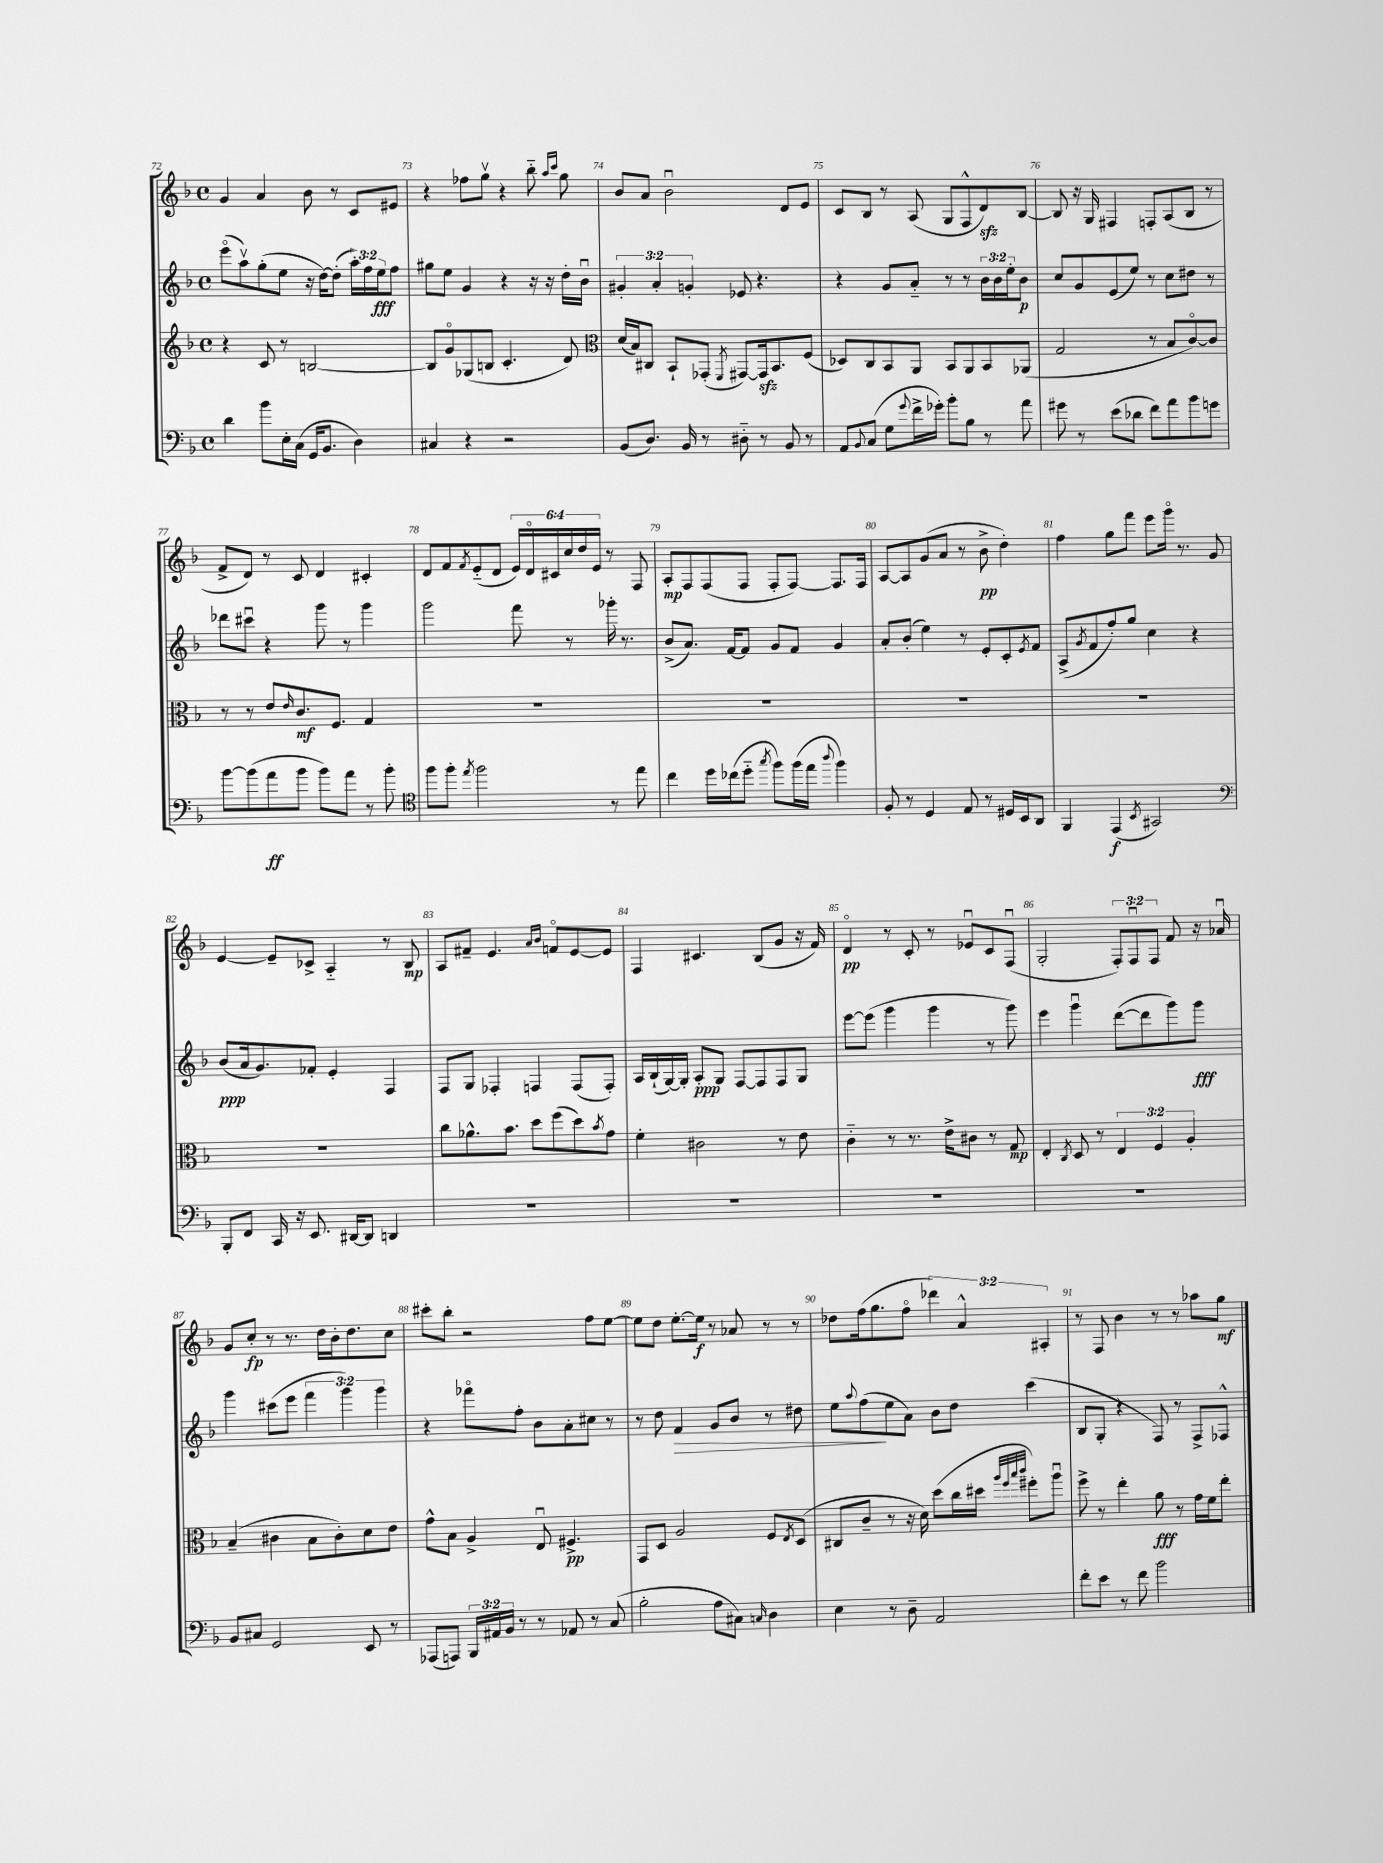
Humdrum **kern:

**kern	**dynam	**kern	**dynam	**kern	**dynam	**kern	**dynam
*part4	*part4	*part3	*part3	*part2	*part2	*part1	*part1
*staff4	*staff4	*staff3	*staff3	*staff2	*staff2	*staff1	*staff1
*clefF4	*	*clefG2	*	*clefG2	*	*clefG2	*
*k[b-]	*	*k[b-]	*	*k[b-]	*	*k[b-]	*
*M4/4	*	*M4/4	*	*M4/4	*	*M4/4	*
*met(c)	*	*met(c)	*	*met(c)	*	*met(c)	*
=72	=72	=72	=72	=72	=72	=72	=72
4d\	.	4r	.	(8eee\L	.	4g/	.
.	.	.	.	8aav\)	.	.	.
8b-\L	.	8c/	.	(8gg'\	.	4a/	.
16E'\L	.	8r	.	8ee\J	.	.	.
(16C\JJ	.	.	.	.	.	.	.
16GG/KL	.	[2Bn/	.	16r	.	8b-\	.
8.BB-/J	.	.	.	[16dd\KL)	.	.	.
.	.	.	.	(8dd'\J]	.	8r	.
4D\)	.	.	.	24aa'\LL)	.	8c/L	.
.	.	.	.	24ff\	.	.	.
.	.	.	.	24ee\J	fff	.	.
.	.	.	.	8ff\J	.	8e#X/J	.
=73	=73	=73	=73	=73	=73	=73	=73
4C#X/	.	8B/L]	.	8gg#X\L	.	4r	.
.	.	8g/	.	8ee\J	.	.	.
4r	.	(8G-X/	.	4g/	.	8ff-X\L	.
.	.	8Bn/J	.	.	.	8ggv\J	.
2r	.	4.c'/	.	4r	.	4r	.
.	.	.	.	16r	.	8bb-\	.
.	.	.	.	16r	.	.	.
.	.	.	.	.	.	16qqaa/LL	.
.	.	.	.	.	.	16qqccc/JJ	.
.	.	8d/)	.	16dd'\LL	.	8gg\	.
.	.	.	.	16b-u\JJ	.	.	.
=74	=74	=74	=74	=74	=74	=74	=74
*	*	*clefC3	*	*	*	*	*
(8BB-/L	.	(16d/LL	.	6g#X'/	.	8b-/L	.
.	.	16B-/J)	.	.	.	.	.
8.D/J)	.	8C#X/J	.	.	.	8a/J	.
.	.	.	.	6a'/	.	.	.
.	.	8BB-`/L	.	.	.	2b-u\	.
16BB-/	.	.	.	.	.	.	.
.	.	.	.	6gn'/	.	.	.
8r	.	(8GG-X'/J	.	.	.	.	.
.	.	8qFF/	.	.	.	.	.
8D#X\	.	[8GG#X/L)	.	8e-X/	.	.	.
8r	.	16GG#zz/k]	.	4.r	.	.	.
.	.	8.BB-/	.	.	.	.	.
8BB-/	.	.	.	.	.	8d/L	.
8r	.	(8F/J	.	.	.	8e/J	.
=75	=75	=75	=75	=75	=75	=75	=75
8AA/L	.	8D-X/L)	.	4r	.	8c/L	.
8qqBB-/	.	.	.	.	.	.	.
(8C/J	.	8C/	.	.	.	8B-/J	.
8G\L	.	8BB-/	.	8g/L	.	8r	.
8qqg/	.	.	.	.	.	.	.
16f^\L	.	8AA/J	.	8a/J	.	(8A/	.
16g-X'\JJ)	.	.	.	.	.	.	.
8b-'\L	.	8BB-/L	.	8r	.	8G/L	.
8B-\J	.	8AA/	.	8r	.	8F^^/	.
8r	.	8BB-/	.	24b-\LL	.	8dzz/)	.
.	.	.	.	24b-\	.	.	.
.	.	.	.	24ee'\J	.	.	.
8a\	.	(8AA-X/J	.	8b-\J	p	[8B-/J	.
=76	=76	=76	=76	=76	=76	=76	=76
8g#X\	.	2G/	.	8cc/L	.	8B-/]	.
8r	.	.	.	8g/	.	16r	.
.	.	.	.	.	.	16G/	.
(8e\L	.	.	.	(8e/	.	4F#X/	.
8d-X\J	.	.	.	8ee/J)	.	.	.
8f\L)	.	8r	.	8r	.	8Fn'/L	.
8a\	.	8B-/L	.	8cc\L	.	(8A/	.
8b-\	.	[8c/)	.	8dd#X\J	.	8B-/J	.
8gn\J	.	8c/J]	.	8r	.	8r	.
!!LO:LB:g=z
=77	=77	=77	=77	=77	=77	=77	=77
[8b-\L	.	8r	.	8ddd-X\L	.	8f^/L	.
(8b-\]	.	8r	.	8ccc#Xu\J	.	8d/J)	.
8a\	ff	8e/L	.	4r	.	8r	.
.	.	16qqe/	.	.	.	.	.
8b-\J	.	8.c/	mf	.	.	8c/	.
8b-\L)	.	.	.	8ggg\	.	4d/	.
.	.	8.F/J	.	.	.	.	.
8a\J	.	.	.	8r	.	.	.
8r	.	4G/	.	4ggg\	.	4c#X'/	.
8b-'\	.	.	.	.	.	.	.
=78	=78	=78	=78	=78	=78	=78	=78
*clefC4	*	*	*	*	*	*	*
8ff\L	.	1r	.	2ggg\	.	8d/L	.
8ff'\J	.	.	.	.	.	8f/	.
8qee/	.	.	.	.	.	8qf/	.
2ff\	.	.	.	.	.	(8e/	.
.	.	.	.	.	.	8d/J	.
.	.	.	.	8fff\	.	24e/LL)	.
.	.	.	.	.	.	24d/	.
.	.	.	.	.	.	24c#X/	.
.	.	.	.	8r	.	24cc/	.
.	.	.	.	.	.	24dd/	.
.	.	.	.	.	.	24e/JJ	.
8r	.	.	.	16ggg-X'\	.	8r	.
.	.	.	.	8.r	.	.	.
8ee\	.	.	.	.	.	8F/	.
=79	=79	=79	=79	=79	=79	=79	=79
4cc\	.	1r	.	(8b-^/L	.	8A'/L	mp
.	.	.	.	8.a/J)	.	8F/	.
16dd\LL	.	.	.	.	.	(8F/	.
(16cc-X\J	.	.	.	[16f/KL	.	.	.
8dd\J	.	.	.	8f/J]	.	8F/J	.
8qgg/	.	.	.	.	.	.	.
8ff\L)	.	.	.	8g/L	.	8F'/L	.
(16ff\L	.	.	.	8f/J	.	[8F/J)	.
16ee\JJ	.	.	.	.	.	.	.
8qqaa/	.	.	.	.	.	.	.
4ff\)	.	.	.	4g/	.	8.F/L]	.
.	.	.	.	.	.	16F/Jk	.
=80	=80	=80	=80	=80	=80	=80	=80
8F'/	.	1r	.	8a'/L	.	[8A/L	.
8r	.	.	.	(8b-'/J	.	8A/]	.
4D/	.	.	.	4ee\)	.	(8g/	.
.	.	.	.	.	.	8a/J	.
8E/	.	.	.	8r	.	8r	.
8r	.	.	.	8e'/L	.	8b-^\	pp
16D#X/LL	.	.	.	8c'/	.	4dd'\)	.
16BB-/J	.	.	.	.	.	.	.
.	.	.	.	8qe/	.	.	.
8AA/J	.	.	.	8f/J	.	.	.
=81	=81	=81	=81	=81	=81	=81	=81
4FF/	.	1r	.	(8A^/L	.	4ff\	.
.	.	.	.	8qg/	.	.	.
.	.	.	.	8f/	.	.	.
(4EE/	f	.	.	8ff'/)	.	8gg\L	.
.	.	.	.	8gg/J	.	8fff\J	.
8qBB-/	.	.	.	.	.	.	.
2GG#X/)	.	.	.	4cc\	.	8eee\L	.
.	.	.	.	.	.	16ggg\Jk	.
.	.	.	.	.	.	8.r	.
.	.	.	.	4r	.	.	.
.	.	.	.	.	.	8g/	.
!!LO:LB:g=z
=82	=82	=82	=82	=82	=82	=82	=82
*clefF4	*	*	*	*	*	*	*
8BBB-'/L	.	1r	.	(8b-/L	ppp	[4e/	.
8FF/J	.	.	.	16a/k	.	.	.
.	.	.	.	8.g/)	.	.	.
16CC/	.	.	.	.	.	8e~/L]	.
16r	.	.	.	.	.	.	.
8.EE/	.	.	.	8f-X'/J	.	8c-X^/J	.
.	.	.	.	4e'/	.	4A/	.
[16DD#X/KL	.	.	.	.	.	.	.
8DD#/J]	.	.	.	.	.	.	.
4DDn/	.	.	.	4F/	.	8r	.
.	.	.	.	.	.	8B-/	mp
=83	=83	=83	=83	=83	=83	=83	=83
1r	.	8cc\L	.	8F/L	.	8A/L	.
.	.	8.a-X^^\	.	8G/J	.	8f#X~/J	.
.	.	.	.	4F-X'/	.	4.e/	.
.	.	8.b-\J	.	.	.	.	.
.	.	8dd\L	.	4Fn/	.	.	.
.	.	.	.	.	.	16qqa/LL	.
.	.	.	.	.	.	16qqb-/JJ	.
.	.	(8ff\	.	.	.	8fn/L	.
.	.	8dd\)	.	(8F/L	.	[8e/	.
.	.	8qb-/	.	.	.	.	.
.	.	8g\J	.	8F'/J)	.	8e/J]	.
=84	=84	=84	=84	=84	=84	=84	=84
1r	.	4f'\	.	16A/LL	.	4F/	.
.	.	.	.	(16B-`/	.	.	.
.	.	.	.	[16G/)	.	.	.
.	.	.	.	16G'/JJ]	.	.	.
.	.	2c#X\	.	8A'/L	ppp	4.c#X/	.
.	.	.	.	8G/J	.	.	.
.	.	.	.	[8F/L	.	.	.
.	.	.	.	8F/]	.	(8B-/L	.
.	.	8r	.	8F/	.	8g/J	.
.	.	8e\	.	8G/J	.	16r	.
.	.	.	.	.	.	16f/)	.
=85	=85	=85	=85	=85	=85	=85	=85
1r	.	4c\	.	[8eee\L	.	4d/	pp
.	.	.	.	(8eee\J]	.	.	.
.	.	8r	.	4ggg\	.	8r	.
.	.	8.r	.	.	.	8c'/	.
.	.	.	.	4ggg\	.	8r	.
.	.	16e^\KL	.	.	.	.	.
.	.	8c#X\J	.	.	.	8e-Xu/L	.
.	.	8r	.	8r	.	8c/	.
.	.	8G/	mp	8ggg\)	.	(8Fu/J	.
=86	=86	=86	=86	=86	=86	=86	=86
1r	.	4E'/	.	4eee\	.	2G'/	.
.	.	8qC/	.	.	.	.	.
.	.	8D/	.	4gggu\	.	.	.
.	.	8r	.	.	.	.	.
.	.	6E/	.	([8ddd\L	.	12F'/L)	.
.	.	.	.	.	.	12Fu/	.
.	.	.	.	8ddd\]	.	.	.
.	.	6F/	.	.	.	12F/J	.
.	.	.	.	8ggg\)	.	8f/	.
.	.	6A'/	.	.	.	.	.
.	.	.	.	8ggg\J	fff	16r	.
.	.	.	.	.	.	16a-Xu/	.
!!LO:LB:g=z
=87	=87	=87	=87	=87	=87	=87	=87
8BB-/L	.	(4B-~/	.	4ggg\	.	8g/L	.
8C#X/J	.	.	.	.	.	8cc'/J	fp
2GG/	.	4c#X\	.	(8ccc#X\L	.	8r	.
.	.	.	.	8eee\J	.	8.r	.
.	.	8B-\L	.	6fff\	.	.	.
.	.	.	.	.	.	16dd\LL	.
.	.	8c#'\)	.	.	.	16b-'\J	.
.	.	.	.	6ggg\)	.	.	.
.	.	.	.	.	.	8.dd\	.
8EE/	.	8d\	.	.	.	.	.
.	.	.	.	6ggg\	.	.	.
8r	.	8e\J	.	.	.	8cc\J	.
=88	=88	=88	=88	=88	=88	=88	=88
(8AAA-X/L	.	8g^^\L	.	4r	.	8ccc#X'\L	.
8AAAn/J)	.	8B-\J	.	.	.	8bb-'\J	.
24BBB-/LL	.	4A^/	.	8fff-X\L	.	2r	.
24AA#X/	.	.	.	.	.	.	.
24BB-/JJ	.	.	.	.	.	.	.
8r	.	.	.	8ff'\J	.	.	.
8r	.	8Eu/	.	8b-\L	.	.	.
8AA-X/	.	4.F#X^/	pp	8a'\	.	.	.
8r	.	.	.	8cc#X\J	.	8ff\L	.
(8C/	.	.	.	8r	.	[8ee\J	.
=89	=89	=89	=89	=89	=89	=89	=89
2B-'\	.	8GG/L	.	8r	.	8ee\L]	.
.	.	8D/J	.	8dd\	.	8dd\J	.
!	!	!	!	!	!LO:HP:b	!	!
.	.	2A/	.	4f/	>	[8.ee'\L	.
.	.	.	.	.	.	16ee\Jk]	f
8A\L	.	.	.	8g/L	.	8r	.
8C#X\J)	.	.	.	8b-/J	.	8a-X/	.
16qqCn/	.	.	.	.	.	.	.
4D\	.	8F/L	.	8r	.	8r	.
.	.	8qE/	.	.	.	.	.
.	.	(8D/J	.	8dd#X\	.	8r	.
=90	=90	=90	=90	=90	=90	=90	=90
4E\	.	8C#X/L	.	8ee\L	.	8dd-X\L	.
.	.	.	.	8qqaa/	.	.	.
.	.	8c~/J	.	(8ff\	.	(16ff\k	.
.	.	.	.	.	.	8.gg\	.
8r	.	8r	.	8ee\	]	.	.
8D~\	.	16r	.	8a\J)	.	8ff\J	.
.	.	16d\)	.	.	.	.	.
2AA/	.	(8dd\L	.	8b-\L	.	6ddd-X\)	.
.	.	16cc\L	.	8dd\J	.	.	.
.	.	.	.	.	.	6a^^/	.
.	.	16dd#X\JJ	.	.	.	.	.
.	.	32qqaa/LLL	.	.	.	.	.
.	.	32qqff/	.	.	.	.	.
.	.	32qqbb-/	.	.	.	.	.
.	.	32qqccc/JJJ	.	.	.	.	.
.	.	8ff#X'\L)	.	(4ccc\	.	.	.
.	.	.	.	.	.	6A#X'/	.
.	.	8aau\J	.	.	.	.	.
=91	=91	=91	=91	=91	=91	=91	=91
8f'\L	.	8ff^\	.	8B-/L	.	8r	.
8e\J	.	8r	.	8G'/J	.	8F/	.
8r	.	4ee'\	.	4r	.	4b-\	.
8f\	.	.	.	.	.	.	.
2b-\	.	8a\	fff	8F/)	.	8r	.
.	.	8r	.	8r	.	8r	.
.	.	16g\LL	.	8F^/L	.	8aa-X\L	.
.	.	16f\J	.	.	.	.	.
.	.	8ee'\J	.	8F-X^^/J	.	8gg\J	mf
==	==	==	==	==	==	==	==
*-	*-	*-	*-	*-	*-	*-	*-
